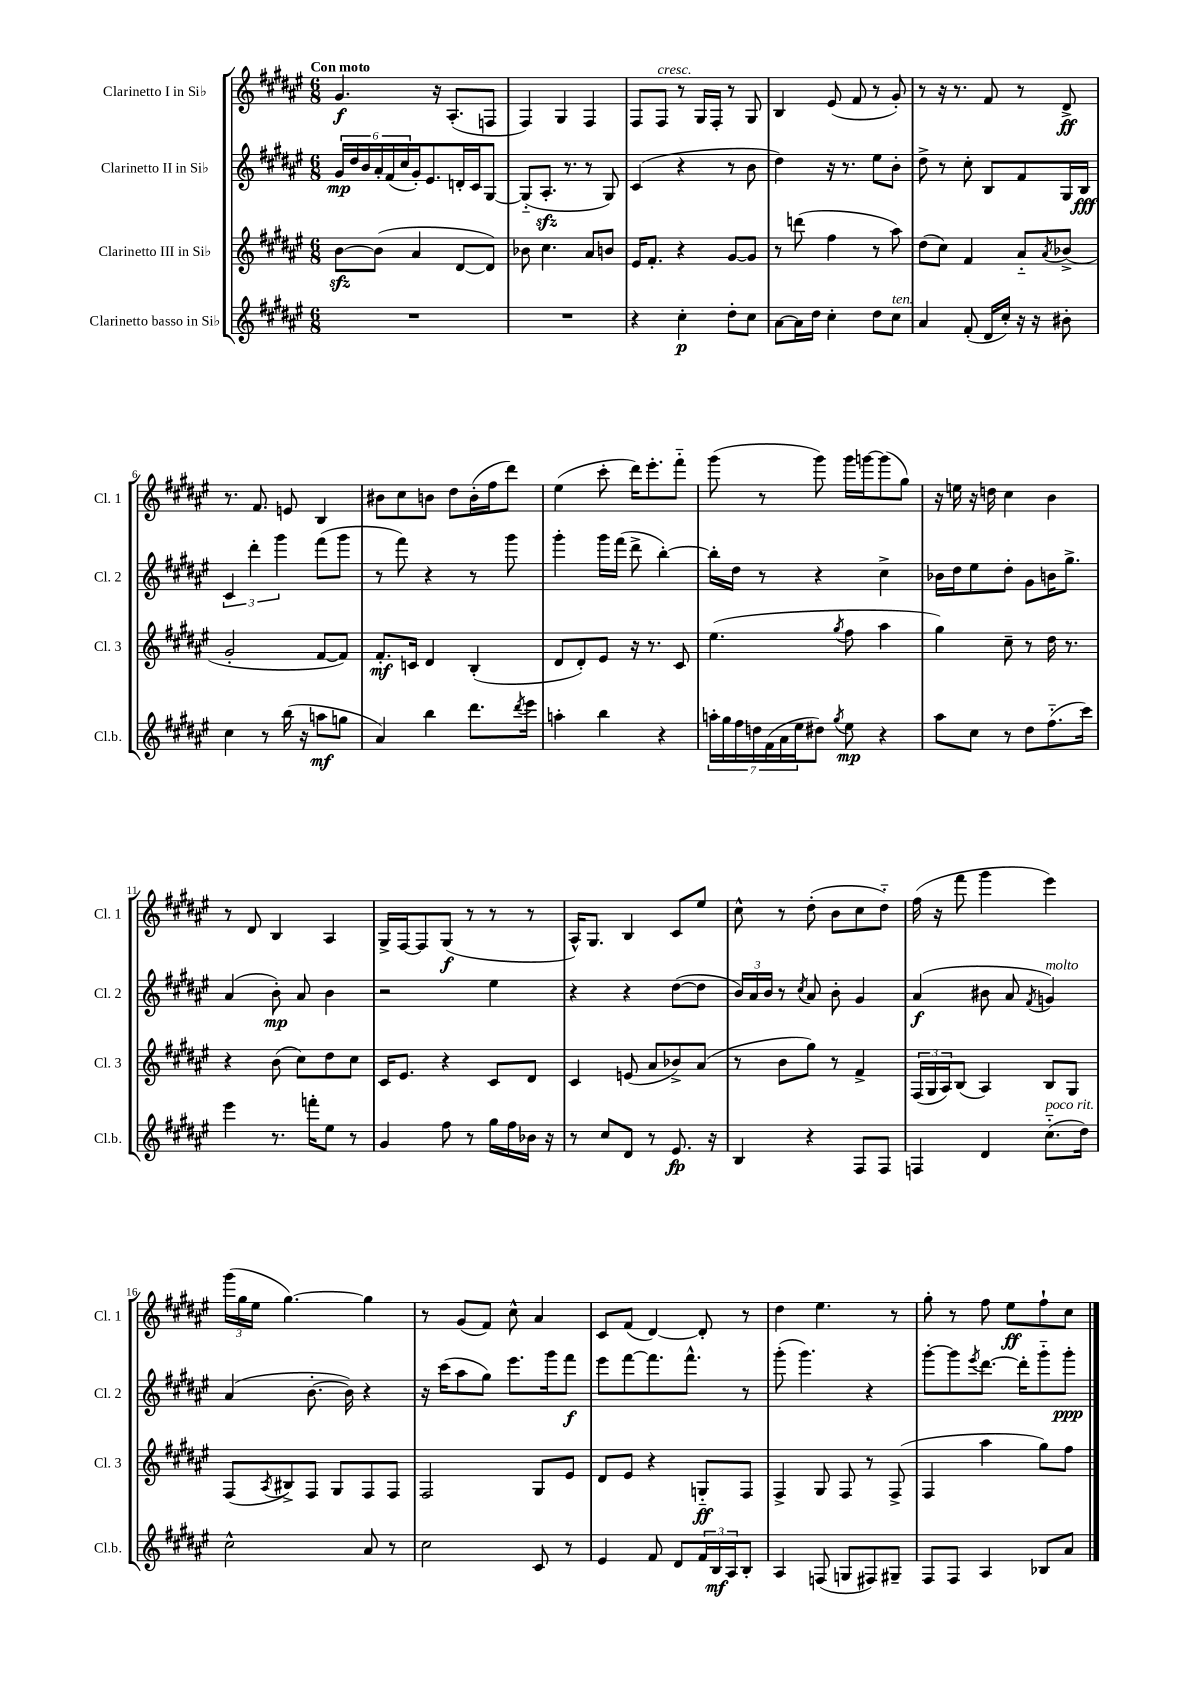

**kern	**kern	**kern	**kern
*staff4	*staff3	*staff2	*staff1
*clefG2	*clefG2	*clefG2	*clefG2
*k[f#c#g#d#a#e#]	*k[f#c#g#d#a#e#]	*k[f#c#g#d#a#e#]	*k[f#c#g#d#a#e#]
*M6/8	*M6/8	*M6/8	*M6/8
2.r	[8b	24g#	4.g#
.	.	24dd#	.
.	.	24b	.
.	(8b]	24a#'	.
.	.	(24f#	.
.	.	24cc#	.
.	4a#	16g#')	.
.	.	8.e#	.
.	.	.	16r
.	.	.	(8.A#'
.	[8d#	16d'	.
.	.	16c#	.
.	8d#])	[8G#	8F
=	=	=	=
2.r	8b-	(8G#'~]	4F#)
.	4.cc#	8.A#'	.
.	.	.	4G#
.	.	8.r	.
.	8a#	8r	4F#
.	8b	8G#)	.
=	=	=	=
4r	16e#	(4c#	8F#
.	8.f#'	.	.
.	.	.	8F#
4cc#'	4r	4r	8r
.	.	.	16G#
.	.	.	16F#'
8dd#'	[8g#	8r	8r
8cc#	8g#]	8b	8G#
=	=	=	=
[8a#	8r	4dd#)	4B
16a#]	(8ddd	.	.
16dd#	.	.	.
4cc#'	4ff#	16r	(8e#
.	.	8.r	.
.	.	.	8f#
8dd#	8r	8ee#	8r
8cc#	8aa#)	8b'	8g#')
=	=	=	=
4a#	(8dd#	8dd#^	8r
.	8cc#)	8r	16r
.	.	.	8.r
(8f#'	4f#	8cc#'	.
16d#	.	8B	8f#
16cc#')	.	.	.
16r	8a#'~	8f#	8r
16r	.	.	.
.	8qa#	.	.
8b#'	(8b-^	16G#	8d#^
.	.	16B	.
=	=	=	=
4cc#	2g#'	6c#	8.r
.	.	6ddd#'	.
.	.	.	8.f#
8r	.	.	.
.	.	6ggg#	.
(16bb	.	.	8e
16r	.	.	.
8aa	[8f#	(8fff#	4B
8gg	8f#])	8ggg#	.
=	=	=	=
4a#)	8.f#'	8r	8b#
.	.	8fff#)	8cc#
.	16c	.	.
4bb	4d#	4r	8b
.	.	.	8dd#
8.ddd#	(4B'	8r	(16b'
.	.	.	16ff#
.	.	8ggg#	8ddd#)
8qddd#	.	.	.
16eee#	.	.	.
=	=	=	=
4aa'	8d#	4ggg#'	(4ee#
.	8d#')	.	.
4bb	8e#	16ggg#	8ccc#'
.	.	(16fff#	.
.	16r	8ddd#^	16ddd#)
.	8.r	.	8.eee#'
4r	.	[4bb')	.
.	8c#	.	8fff#'~
=	=	=	=
28aa'	(4.ee#	16bb']	(8ggg#
28gg#	.	.	.
.	.	16dd#	.
28ff#	.	.	.
28dd	.	.	.
.	.	8r	8r
(28f#	.	.	.
28a#	.	.	.
28ee#	.	.	.
8dd#)	.	4r	8ggg#)
8qgg#	8qgg#	.	.
8ee#	8ff#	.	16ggg#
.	.	.	[16ggg
4r	4aa#	4cc#^	(8ggg]
.	.	.	8gg#)
=	=	=	=
8aa#	4gg#)	16b-	16r
.	.	16dd#	16ee
8cc#	.	8ee#	16r
.	.	.	16dd
8r	8cc#~	8dd#'	4cc#
8dd#	8r	8g#	.
(8.ff#'~	16dd#	16b	4b
.	8.r	8.gg#^	.
16ccc#)	.	.	.
=	=	=	=
4eee#	4r	(4a#	8r
.	.	.	8d#
8.r	(8b	8b')	4B
.	8cc#)	8a#	.
16fff'	.	.	.
8ee#	8dd#	4b	4A#
8r	8cc#	.	.
=	=	=	=
4g#	16c#	2r	16G#^
.	8.e#	.	[16F#
.	.	.	8F#]
8ff#	4r	.	(8G#
8r	.	.	8r
16gg#	8c#	4ee#	8r
16ff#	.	.	.
16b-	8d#	.	8r
16r	.	.	.
=	=	=	=
8r	4c#	4r	16A#^^)
.	.	.	8.G#
8cc#	.	.	.
8d#	(8e	4r	4B
8r	8a#	.	.
8.e#	8b-^)	([8dd#	8c#
.	(8a#	8dd#]	8ee#
16r	.	.	.
=	=	=	=
4B	8r	24b)	8cc#^^
.	.	24a#	.
.	.	24b	.
.	8b	8r	8r
.	.	8qcc#	.
4r	8gg#)	8a#	(8dd#'
.	8r	8b'	8b
8F#	4f#^	4g#	8cc#
8F#	.	.	8dd#'~)
=	=	=	=
4F	(24F#	(4a#	(16ff#
.	24G#	.	.
.	.	.	16r
.	24A#)	.	.
.	(8B	.	8fff#
4d#	4A#)	8b#	4ggg#
.	.	8a#	.
.	.	8qf#	.
(8.cc#'~	8B	4g)	4eee#)
.	8G#	.	.
16dd#)	.	.	.
=	=	=	=
2cc#^^	(8F#	(4a#	(24ggg#
.	.	.	24gg#
.	.	.	24ee#
.	8qA#	.	.
.	8B#^)	.	[4.gg#)
.	8F#	[8.b'	.
.	8G#	.	.
.	.	16b])	.
8a#	8F#	4r	4gg#]
8r	8F#	.	.
=	=	=	=
2cc#	2F#	16r	8r
.	.	(16ccc#	.
.	.	8aa#	(8g#
.	.	8gg#)	8f#)
.	.	8.eee#	8cc#^^
8c#	8G#	.	4a#
.	.	16ggg#	.
8r	8e#	8fff#	.
=	=	=	=
4e#	8d#	8eee#	8c#
.	8e#	[8fff#	(8f#
8f#	4r	8.fff#]	[4d#)
8d#	.	.	.
.	.	8.fff#^^	.
24f#	8G'~	.	8d#']
24B	.	.	.
24A#	.	.	.
8B'	8F#	8r	8r
=	=	=	=
4A#	4F#^	(8ggg#'	4dd#
.	.	4.ggg#)	.
(8F	8G#	.	4.ee#
8G	8F#	.	.
8F#)	8r	4r	.
8G#~	(8F#^	.	8r
=	=	=	=
8F#	4F#	[8ggg#'	8gg#'
8F#	.	8ggg#]	8r
.	.	8qeee#	.
4A#	4aa#	[8.ddd#	8ff#
.	.	.	8ee#
.	.	16ddd#']	.
8B-	8gg#)	8ggg#'~	8ff#`
8a#	8ff#	8ggg#'	8cc#
==	==	==	==
*-	*-	*-	*-
